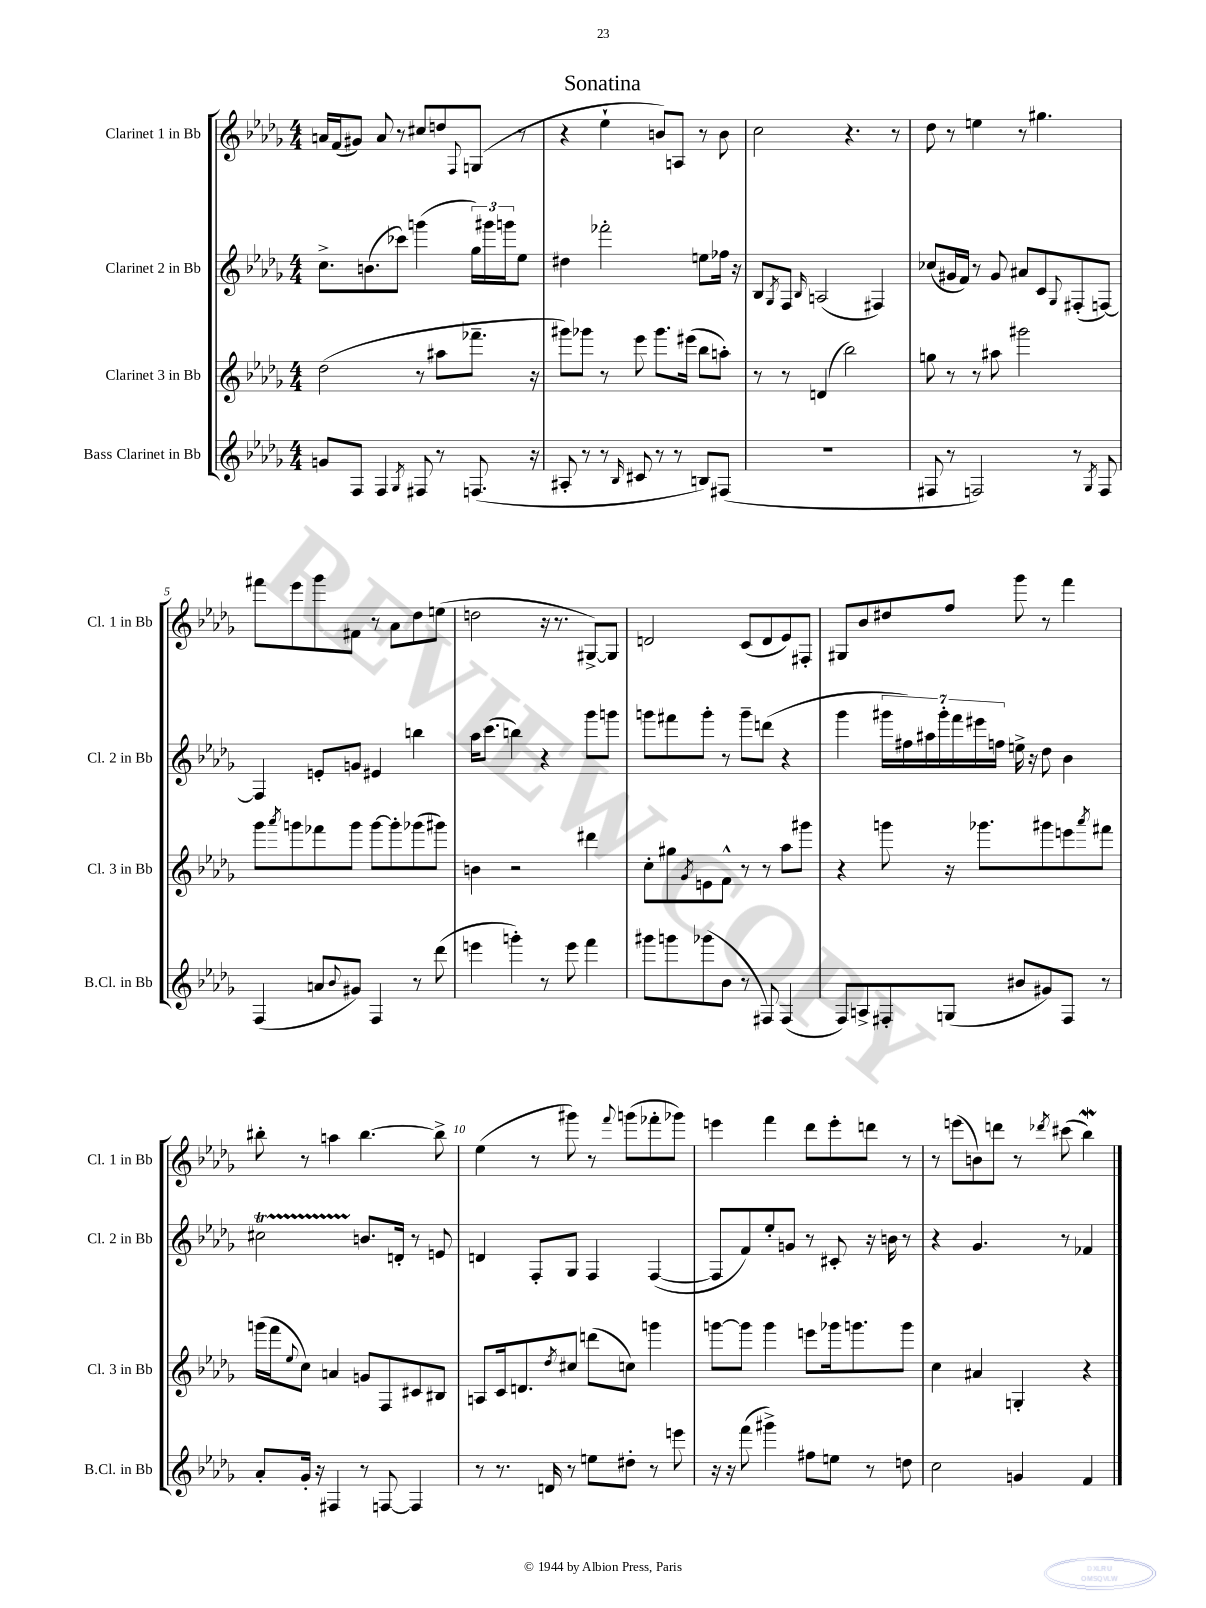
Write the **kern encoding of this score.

**kern	**kern	**kern	**kern
*staff4	*staff3	*staff2	*staff1
*clefG2	*clefG2	*clefG2	*clefG2
*k[b-e-a-d-g-]	*k[b-e-a-d-g-]	*k[b-e-a-d-g-]	*k[b-e-a-d-g-]
*M4/4	*M4/4	*M4/4	*M4/4
8g	(2dd-	8.cc^	16a
.	.	.	(16f
8F	.	.	8g#)
.	.	(8.b	.
4F	.	.	8a
.	.	8ccc-)	8r
8qG-	.	.	.
8F#	8r	(4ggg	8cc#
8r	8aa#	.	8dd
.	.	.	8qqF
(8.F	8.fff-~	24gg-)	(8G
.	.	24ggg#	.
.	.	24ggg	.
.	.	8ee-	8r
16r	16r	.	.
=	=	=	=
8A#'	8ggg#)	4dd#	4r
8r	8ggg-	.	.
8r	8r	2fff-'	4ee-`
16qqB-	.	.	.
8c#	8eee-	.	.
8r	8.ggg-	.	8b)
8r	.	.	8A
.	(16eee#	.	.
8B)	8bb-	8ee	8r
(8F#	8aa')	16ff-	8b
.	.	16r	.
=	=	=	=
1r	8r	8B-	2cc
.	.	8qG-	.
.	8r	8F	.
.	.	16qqB-	.
.	(4d	(2A	.
.	2bb-)	.	4.r
.	.	4F#)	.
.	.	.	8r
=	=	=	=
8F#	8gg	(8cc-	8dd-
8r	8r	16g#	8r
.	.	16f)	.
2F)	8r	8r	4ee
.	8aa#	8g#	.
.	2ggg#	8a#	8r
.	.	8c	4.gg#
.	.	8qqG-	.
8r	.	(8F#'	.
8qG-	.	.	.
8F	.	[8F)	.
=	=	=	=
(4F	8ggg-	4F]	8fff#
.	8qaaa-	.	.
.	8ggg	.	8eee-
8a	8fff-	8e'	8ggg-
8qqb-	.	.	.
8g#)	8ggg	8g	8f#
4F	[8ggg	4e#	8r
.	8ggg']	.	8a-
8r	(8ggg-	4bb	8dd-
(8ddd-	8ggg#)	.	(8ee
=	=	=	=
4eee	4b	16aa-	2dd
.	.	(8.ccc	.
4ggg')	2r	4bb)	.
8r	.	4r	16r
.	.	.	8.r
8eee	.	.	.
4fff	4ddd#	8ggg-	[8G#^)
.	.	8ggg	8G#]
=	=	=	=
8ggg#	8cc'	8ggg	2d
8ggg	8gg#	8fff#	.
.	8qg-	.	.
(8ggg-	8e	8ggg'	.
8b-	8f^^	8r	.
8r	8r	8ggg~	(8c
8F#)	8r	(8ddd	8d
(4F#	8aa-	4r	8e-)
.	8ggg#	.	8F#'
=	=	=	=
8F)	4r	4ggg-	8G#
8A^	.	.	8b-
8F#'	8ggg	28ggg#	8dd#
.	.	28ff#)	.
.	.	28aa#	.
.	.	28ggg#'	.
(8G	16r	.	8ff
.	.	28fff	.
.	.	28eee#	.
.	8.ggg-	.	.
.	.	28ff	.
8b#	.	16ee^	8ggg-
.	.	16r	.
8g#)	8ggg#	8dd-	8r
8F#	8eee	4b-	4fff
.	8qaaa-	.	.
8r	8fff#	.	.
=	=	=	=
8a-'	(16ggg	2cc#	8bb#'
.	16fff	.	.
.	8qqee-	.	.
16g-'	8cc)	.	8r
16r	.	.	.
4F#	4a	.	4aa
8r	8g	8.b	[4.bb#
[8F	8F	.	.
.	.	16d'	.
4F]	8c#	8r	.
.	8B#	8e	8bb#^]
=	=	=	=
8r	8A	4d	(4ee-
8.r	16c	.	.
.	8.d	.	.
.	.	8F'	8r
16d	.	.	.
.	8qdd-	.	.
8r	8cc#	8G-	8ggg#)
8ee	(8ddd	4F	8r
.	.	.	8qqfff
8dd#'	8cc)	.	(8ggg
8r	4ggg	([4F	8fff-'
8eee	.	.	8ggg-)
=	=	=	=
16r	[8ggg	8F]	4eee
16r	.	.	.
(8fff	8ggg]	8f)	.
4ggg#^)	4ggg	8ee-'	4fff
.	.	8g	.
8ff#	8eee	8r	8ddd-
8ee	16ggg-	8c#'	8eee'
.	8.ggg	.	.
8r	.	16r	8ddd
.	.	16b	.
8dd	8ggg	8r	8r
=	=	=	=
2cc	4cc	4r	8r
.	.	.	(8eee
.	4a#	4.g-	8b)
.	.	.	8ddd
4g	4G'	.	8r
.	.	.	8qddd-
.	.	8r	(8ccc#
4f	4r	4f-	4bb-)
==	==	==	==
*-	*-	*-	*-
